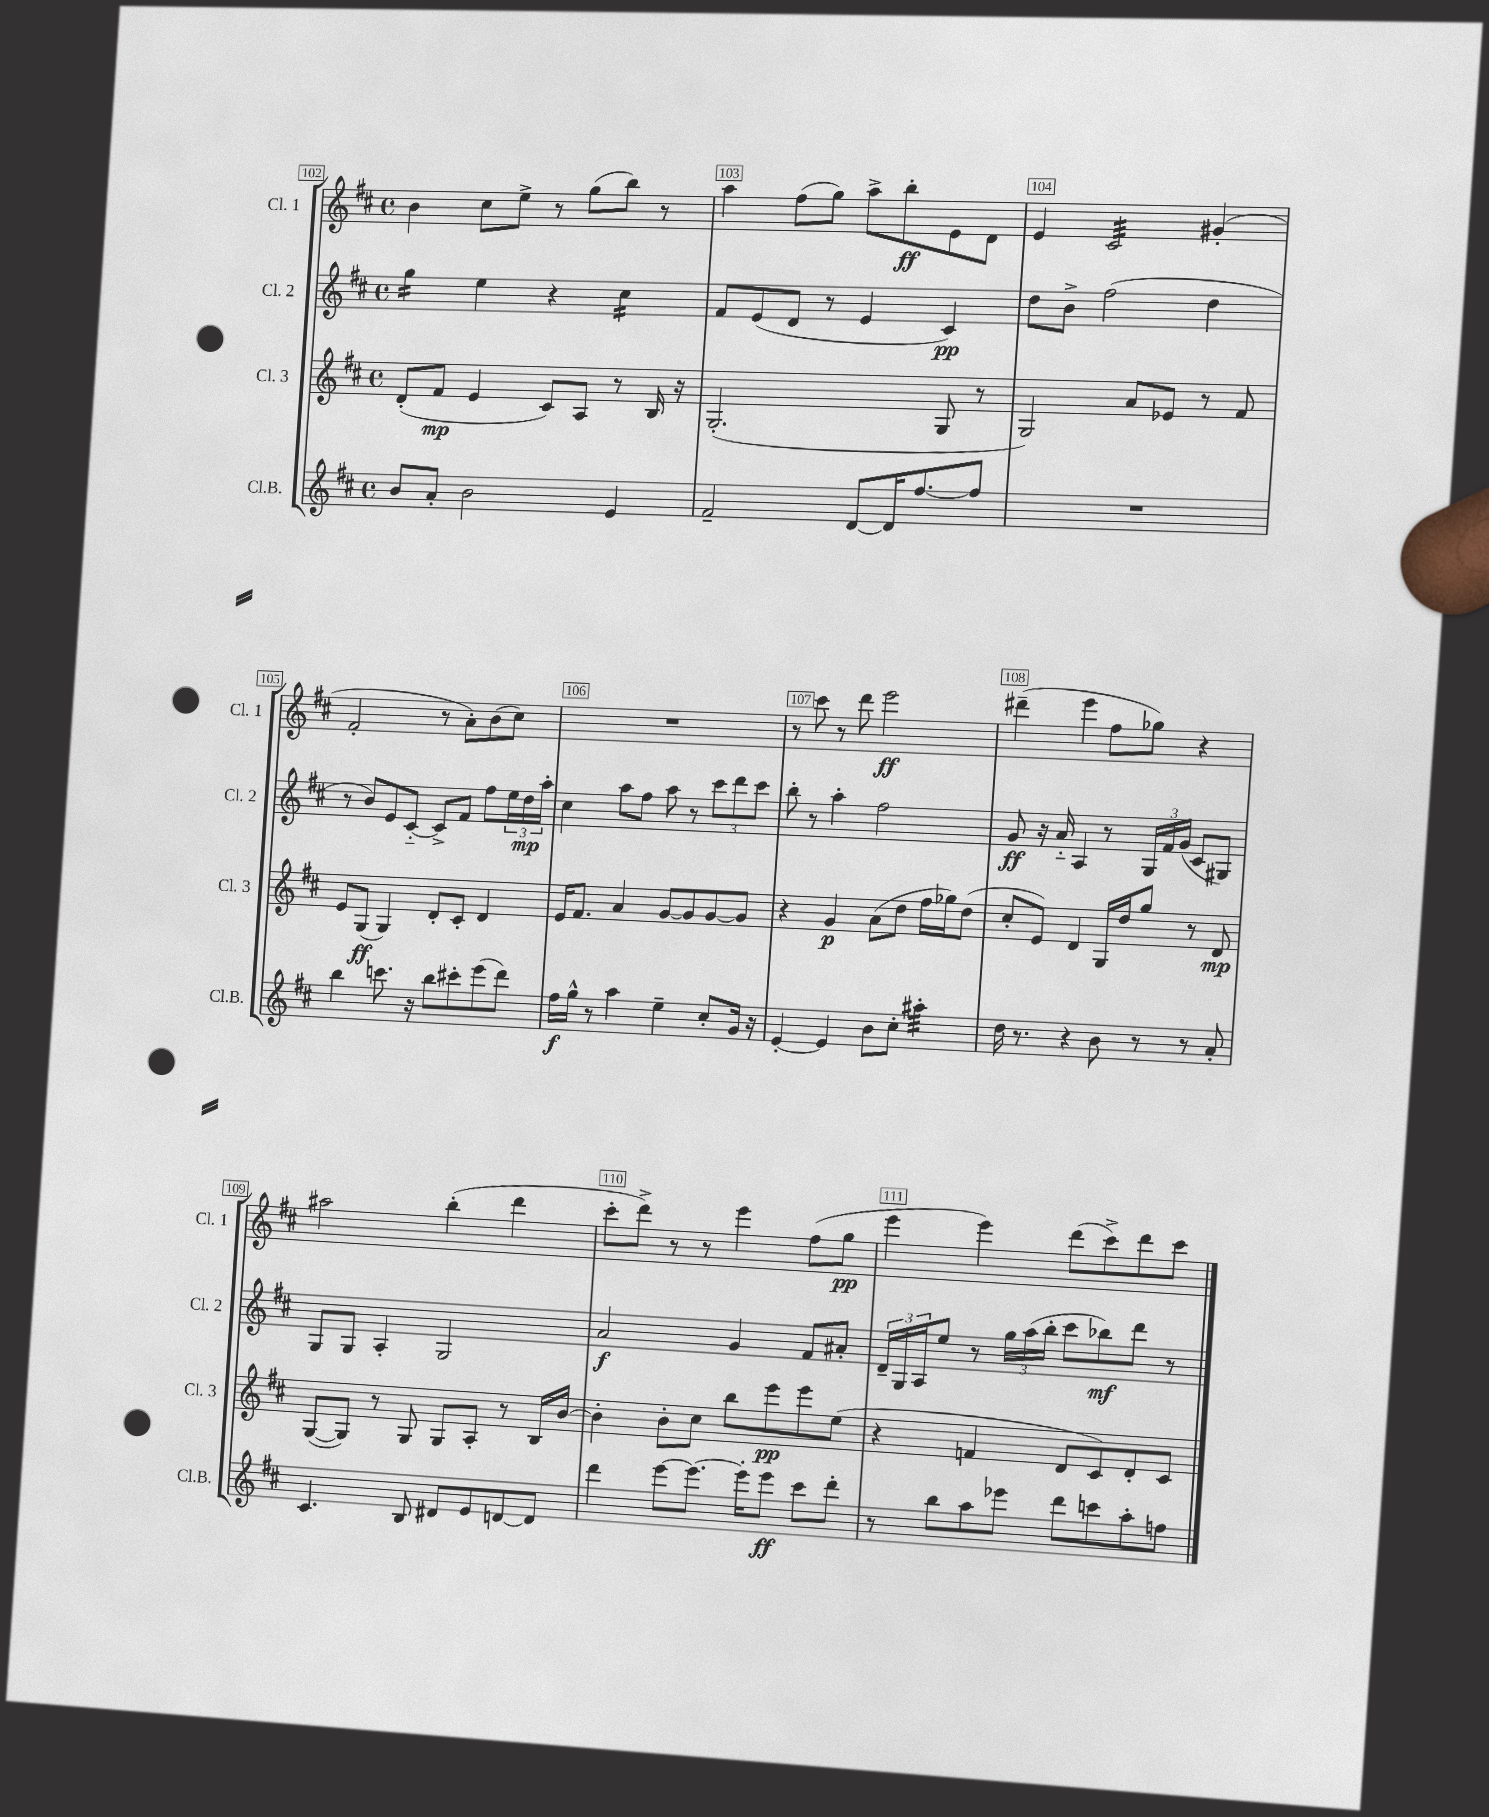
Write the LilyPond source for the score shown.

<<
\new StaffGroup <<
\new Staff = "s0" \with { instrumentName = "Cl. 1" shortInstrumentName = "Cl. 1" } {
    \clef treble \key d \major \defaultTimeSignature \time 4/4
    b'4 cis''8 e''8-> r8 g''8( b''8) r8 |
    a''4 fis''8( g''8) a''8-> b''8-.\ff e'8 d'8 |
    e'4 cis'2:32 gis'4-.( |
    fis'2-. r8 a'8-.) b'8( cis''8) |
    R1 |
    r8 cis'''8 r8 d'''8 e'''2\ff |
    dis'''4--( e'''4 fis''8 ges''8) r4 |
    ais''2 b''4-.( d'''4 |
    cis'''8-. d'''8->) r8 r8 e'''4 fis''8( g''8\pp |
    e'''4 e'''4) d'''8( cis'''8->) d'''8 cis'''8 \bar "|." |
}
\new Staff = "s1" \with { instrumentName = "Cl. 2" shortInstrumentName = "Cl. 2" } {
    \clef treble \key d \major \defaultTimeSignature \time 4/4
    g''4:16 e''4 r4 cis''4:16 |
    fis'8 e'8( d'8 r8 e'4 cis'4\pp) |
    d''8 b'8-> fis''2( d''4 |
    r8 b'8) e'8 cis'8~-_ cis'8-> fis'8 fis''8 \tuplet 3/2 { e''16 d''16\mp a''16-. } |
    cis''4 a''8 fis''8 a''8 r8 \tuplet 3/2 { cis'''8 d'''8 cis'''8 } |
    b''8-. r8 a''4-. fis''2 |
    g'8\ff r16 a'16-_ a4 r8 \tuplet 3/2 { g16 fis'16 g'16( } cis'8 gis8) |
    g8 g8 a4-. g2 |
    a'2\f g'4 fis'8 ais'8-. |
    \tuplet 3/2 { d'16-- g16 a16 } e''8 r8 \tuplet 3/2 { g''16 a''16( b''16-. } cis'''8 bes''8\mf) d'''8 r8 \bar "|." |
}
\new Staff = "s2" \with { instrumentName = "Cl. 3" shortInstrumentName = "Cl. 3" } {
    \clef treble \key d \major \defaultTimeSignature \time 4/4
    d'8-.( fis'8\mp e'4 cis'8) a8 r8 b16 r16 |
    g2.-.( g8 r8 |
    g2) a'8 ees'8 r8 fis'8 |
    e'8 g8\ff( g4) d'8-. cis'8-. d'4 |
    e'16 fis'8. a'4 g'8~ g'8 g'8~ g'8 |
    r4 g'4\p a'8( d''8 fis''16 ges''16) d''8( |
    cis''8-. e'8) d'4 g16 d''16 g''8 r8 d'8\mp |
    g8~( g8) r8 g8 g8 a8-. r8 b16 b'16~ |
    b'4-. b'8-. cis''8 b''8 e'''8\pp e'''8 e''8( |
    r4 f'4 d'8 cis'8) d'8-. cis'8 \bar "|." |
}
\new Staff = "s3" \with { instrumentName = "Cl.B." shortInstrumentName = "Cl.B." } {
    \clef treble \key d \major \defaultTimeSignature \time 4/4
    b'8 a'8-. b'2 e'4 |
    fis'2-- d'8~ d'16 fis''8.~ fis''8 |
    R1 |
    b''4 c'''8. r16 b''8 cis'''8-. e'''8( d'''8) |
    fis''16\f g''16-^ r8 a''4 e''4-- cis''8-. g'16 r16 |
    e'4~-. e'4 b'8 cis''8-. ais''4:32-. |
    d''16 r8. r4 b'8 r8 r8 a'8-. |
    cis'4. b8 dis'8 e'8 d'8~ d'8 |
    d'''4 e'''8~ e'''8.~ e'''16-. e'''8\ff cis'''8 d'''8-. |
    r8 b''8 a''8 ees'''8 d'''8 c'''8 a''8-. f''8 \bar "|." |
}
>>
>>
\layout { \context { \Score currentBarNumber = #102 \override BarNumber.break-visibility = ##(#f #t #t) barNumberVisibility = #all-bar-numbers-visible \override BarNumber.stencil = #(make-stencil-boxer 0.1 0.3 ly:text-interface::print) } }
